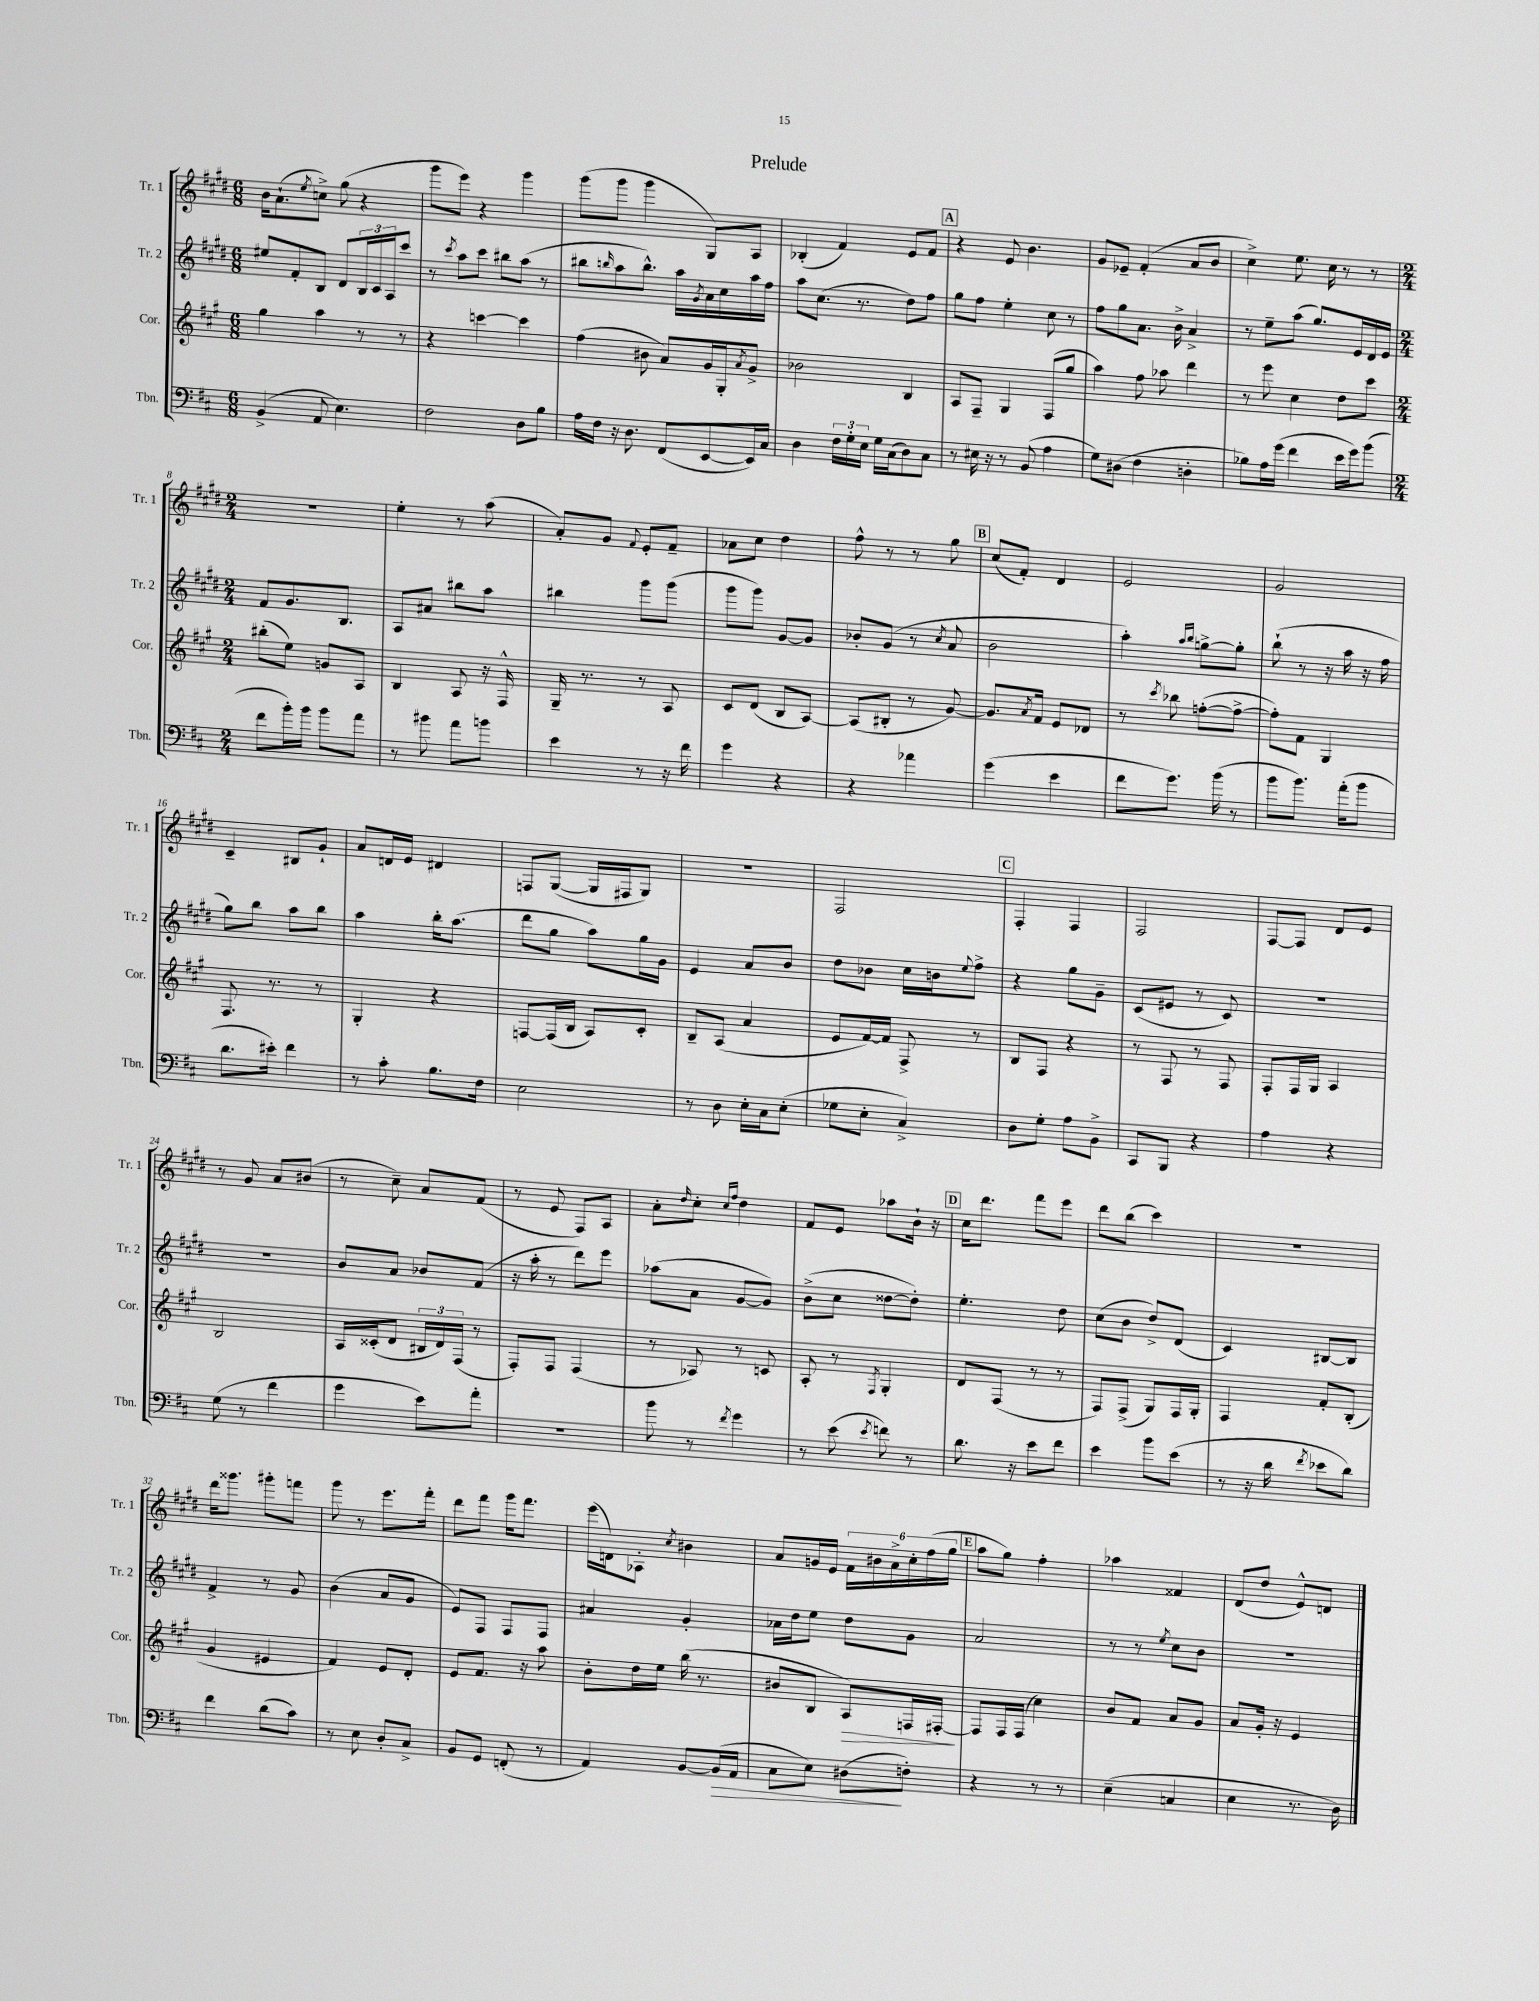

**kern	**dynam	**kern	**dynam	**kern	**kern
*part4	*part4	*part3	*part3	*part2	*part1
*staff4	*staff4	*staff3	*staff3	*staff2	*staff1
*I"Tbn.	*	*I"Cor.	*	*I"Tr. 2	*I"Tr. 1
*I'Tbn.	*	*I'Cor.	*	*I'Tr. 2	*I'Tr. 1
*clefF4	*	*clefG2	*	*clefG2	*clefG2
*k[f#c#]	*	*k[f#c#g#]	*	*k[f#c#g#d#]	*k[f#c#g#d#]
*M6/8	*	*M6/8	*	*M6/8	*M6/8
=1	=1	=1	=1	=1	=1
(4BB^/	.	4gg#\	.	8ee#X/L	16b\KL
.	.	.	.	.	(8.a`\
.	.	.	.	8f#'/	.
.	.	.	.	.	8qee/
8AA/	.	4aa\	.	8B/J	8ccn^\J)
4.E\)	.	.	.	8d#/L	(8gg#\
.	.	8r	.	24B/L	4r
.	.	.	.	24c#/	.
.	.	.	.	24A/J	.
.	.	8r	.	8ccc#/J	.
=2	=2	=2	=2	=2	=2
2F#\	.	4r	.	8r	8ggg#\L
.	.	.	.	8qccc#/	.
.	.	.	.	8aa\L	8eee\J)
.	.	[4cccn\	.	8ccc#\J	4r
.	.	.	.	8bb#X\L	.
8D\L	.	4ccc\]	.	(8aa\J	4ggg#\
8B\J	.	.	.	8r	.
=3	=3	=3	=3	=3	=3
16A\LL	.	(4ff#\	.	8bb#X\L	(8ggg#\L
16F#\JJ	.	.	.	.	.
.	.	.	.	16qqbbn/	.
16r	.	.	.	8aa\	8ggg#\J
8.D\	.	.	.	.	.
.	.	8b#X\	.	8.bb^^\J)	4ggg#\
(8FF#/L	.	8a/L)	.	.	.
.	.	.	.	16aa\LL	.
.	.	.	.	8qg#/	.
[8EE/	.	16g#/L	.	16a\	8G#/L)
.	.	16G#'/J	.	16cc#\	.
.	.	8qa/	.	.	.
16EE/L])	.	8g#^/J	.	16aa\	8A/J
16C#/JJ	.	.	.	16ff#\JJ	.
=4	=4	=4	=4	=4	=4
4D\	.	2b-X\	.	8aa\L	(4B-X'/
.	.	.	.	(8.cc#\J	.
24F#\LL	.	.	.	.	4f#/)
24G'\	.	.	.	.	.
.	.	.	.	8.r	.
24E\JJ	.	.	.	.	.
16G\LL	.	.	.	.	.
(16C#\J	.	.	.	.	.
8D\)	.	4B/	.	8dd#\L)	8e/L
8C#\J	.	.	.	8ff#\J	8f#/J
!!LO:REH:place=s1:t=A
=5	=5	=5	=5	=5	=5
8r	.	8A/L	.	8gg#\L	4r
16E#X\	.	8F#~/J	.	8ff#\J	.
16r	.	.	.	.	.
8r	.	4G#/	.	4ee'\	8e/
(8BB/	.	.	.	.	4.b\
4A\	.	(8F#/L	.	8cc#\	.
.	.	8gg#/J	.	8r	.
=6	=6	=6	=6	=6	=6
8G\L)	.	4aa\)	.	8ff#\L	8g#/L
(8D#X\J	.	.	.	8gg#\	8e-X~/J
4F#\	.	8ff#\	.	8.a\J	(4f#'/
.	.	8aa-X\	.	.	.
.	.	.	.	16b^\	.
4Dn'\	.	4ddd\	.	4a^/	8a/L
.	.	.	.	.	8b/J
=7	=7	=7	=7	=7	=7
8B-X\L)	.	8r	.	8r	4cc#^\)
16A\L	.	8eee\	.	8ee~\L	.
(16g\JJ	.	.	.	.	.
4f#\	.	4cc#\	.	(8aa\J	8.ee\
.	.	.	.	8.gg#/L)	.
.	.	.	.	.	16cc#\
16e\LL	.	8dd\L	.	.	8r
16g\J)	.	.	.	16e/L	.
(8b\J	.	8ccc#\J	.	16d#/	8r
.	.	.	.	16e/JJ	.
!!LO:LB:g=z
=8	=8	=8	=8	=8	=8
*M2/4	*	*M2/4	*	*M2/4	*M2/4
8f#\L	.	(8bb#X'\L	.	8f#/L	2r
16b'\L)	.	8ee\J)	.	8.g#/	.
16b\JJ	.	.	.	.	.
8b\L	.	8gn/L	.	.	.
.	.	.	.	8.B/J	.
8a\J	.	8A/J	.	.	.
=9	=9	=9	=9	=9	=9
8r	.	4B/	.	8A/L	4ee'\
8b#X\	.	.	.	8a#X/J	.
8a\L	.	8A/	.	8bb#X\L	8r
8bn\J	.	16r	.	8aa\J	(8aa\
.	.	16F#^^/	.	.	.
=10	=10	=10	=10	=10	=10
4e\	.	16G#~/	.	4bb#X\	8a'/L)
.	.	8.r	.	.	.
.	.	.	.	.	8g#/J
.	.	.	.	.	8qqf#/
8r	.	8r	.	8ggg#\L	8e'/L
16r	.	8A/	.	(8ggg#\J	8f#~/J
16f#\	.	.	.	.	.
=11	=11	=11	=11	=11	=11
4g\	.	8c#/L	.	8ggg#\L	8a-X\L
.	.	(8d/J	.	8ggg#\J)	8cc#\J
4r	.	8B/L	.	[8g#/L	4dd#\
.	.	[8A/J)	.	8g#/J]	.
=12	=12	=12	=12	=12	=12
4r	.	(8A/L]	.	8b-X'/L	8ff#^^\
.	.	8B#X'/J	.	(8g#/J	8r
4a-X\	.	8r	.	8r	8r
.	.	.	.	8qcc#/	.
.	.	[8g#/)	.	8a/	8gg#\
!!LO:REH:place=s1:t=B
=13	=13	=13	=13	=13	=13
(4g\	.	8.g#/L]	.	2b\	(8cc#/L
.	.	.	.	.	8f#'/J)
.	.	8qa/	.	.	.
.	.	16f#/Jk	.	.	.
4e\	.	8e/L	.	.	4d#/
.	.	8d-X/J	.	.	.
=14	=14	=14	=14	=14	=14
8f#\L	.	8r	.	4aa'\)	2e/
.	.	8qccc#/	.	.	.
8.g\J)	.	8bb-X\	.	.	.
.	.	.	.	16qqaa/LL	.
.	.	.	.	16qqbb/JJ	.
.	.	([8ffn'\L	.	[8ggn^\L	.
(16b\	.	.	.	.	.
8r	.	8ff^\J_	.	8gg'\J]	.
=15	=15	=15	=15	=15	=15
8b\L	.	8ff'\L])	.	(8bb`\	2g#/
8.b\J)	.	8f#\J	.	8r	.
.	.	4G#/	.	16r	.
(16a'\KL	.	.	.	16aa\	.
8b\J	.	.	.	16r	.
.	.	.	.	16ff#\	.
!!LO:LB:g=z
=16	=16	=16	=16	=16	=16
8.d\L	.	8.F#/	.	8gg#\L)	4c#~/
.	.	.	.	8bb\J	.
16e#X'\Jk)	.	8.r	.	.	.
4f#\	.	.	.	8aa\L	8B#X/L
.	.	8r	.	8bb\J	8g#`/J
=17	=17	=17	=17	=17	=17
8r	.	4G#'/	.	4aa\	8a/L
8c#'\	.	.	.	.	16dn/L
.	.	.	.	.	16e/JJ
8.B\L	.	4r	.	16bb'\KL	4d#X/
.	.	.	.	(8.aa\J	.
16F#\Jk	.	.	.	.	.
=18	=18	=18	=18	=18	=18
2E\	.	[8Fn/L	.	8ddd#\L	8Fn/L
.	.	(16F/L]	.	8gg#\J	([8G#/J
.	.	16B/JJ	.	.	.
.	.	8A/L)	.	8aa\L)	16G#/LL]
.	.	.	.	.	16F#X/J
.	.	8c#'/J	.	16gg#\L	8G#/J)
.	.	.	.	16g#\JJ	.
=19	=19	=19	=19	=19	=19
8r	.	8B~/L	.	4e/	2r
8D\	.	(8A/J	.	.	.
16E'\LL	.	4a/	.	8a/L	.
16C#\J	.	.	.	.	.
(8E'\J	.	.	.	8b/J	.
=20	=20	=20	=20	=20	=20
8G-X\L	.	8e/L	.	8dd#\L	2F#/
8E'\J	.	[16f#/L)	.	8b-X\J	.
.	.	16f#/JJ]	.	.	.
4C#^/)	.	8F#^/	.	16cc#\LL	.
.	.	.	.	16bn\J	.
.	.	.	.	8qqee/	.
.	.	8r	.	8ff#^\J	.
!!LO:REH:place=s1:t=C
=21	=21	=21	=21	=21	=21
8D\L	.	8B/L	.	4r	4F#'/
8G'\J	.	8F#/J	.	.	.
8A\L	.	4r	.	8gg#\L	4F#/
8BB^\J	.	.	.	8g#~\J	.
=22	=22	=22	=22	=22	=22
8CC#/L	.	8r	.	(8c#/L	2F#/
8BBB/J	.	8F#/	.	8e#X/J	.
4r	.	8r	.	8r	.
.	.	8F#/	.	8c#/)	.
=23	=23	=23	=23	=23	=23
4A\	.	8F#'/L	.	2r	[8F#/L
.	.	16F#/L	.	.	8F#/J]
.	.	16G#/JJ	.	.	.
4r	.	4A/	.	.	8d#/L
.	.	.	.	.	8e/J
!!LO:LB:g=z
=24	=24	=24	=24	=24	=24
(8G\	.	2B/	.	2r	8r
8r	.	.	.	.	8g#/
4f#\	.	.	.	.	8a/L
.	.	.	.	.	(8b#X/J
=25	=25	=25	=25	=25	=25
4g\	.	16A/LL	.	8b/L	8r
.	.	(16c##X'/J	.	.	.
.	.	8d/J	.	8a/J	8cc#~\)
8e\L)	.	24B#X/LL	.	8b-X/L	8a/L
.	.	24d/)	.	.	.
.	.	(24F#/JJ	.	.	.
8a'\J	.	8r	.	(8f#/J	(8f#/J
=26	=26	=26	=26	=26	=26
2r	.	8F#'/L)	.	16r	8r
.	.	.	.	16aa'\	.
.	.	8F#/J	.	8r	8e/
.	.	(4F#/	.	8ddd#\L)	8F#/L)
.	.	.	.	8eee\J	8A/J
=27	=27	=27	=27	=27	=27
8b\	.	8r	.	(8aa-X\L	8a'\L
.	.	.	.	.	16qqdd#/
8r	.	8A-X/)	.	8a\J	8cc#'\J
.	.	.	.	.	16qqcc#/LL
8qf#/	.	.	.	.	16qqff#/JJ
4g\	.	8r	.	[8g#/L	4dd#\
.	.	8cn/	.	8g#/J])	.
=28	=28	=28	=28	=28	=28
8r	.	8A'/	.	(8b^\L	8f#/L
(8e\	.	8r	.	8cc#\J	8e/J
8qe/	.	8qF#/	.	.	.
8fn\)	.	4G#'/	.	[8dd##X\L	8aa-X\L
8r	.	.	.	8dd##'\J])	16b`\Jk
.	.	.	.	.	16r
!!LO:REH:place=s1:t=D
=29	=29	=29	=29	=29	=29
8.d\	.	8d/L	.	4.ee'\	16cc#\KL
.	.	.	.	.	8.ddd#\J
.	.	(8F#/J	.	.	.
16r	.	.	.	.	.
8e\L	.	8r	.	.	8fff#\L
8f#\J	.	8r	.	8dd#\	8eee\J
=30	=30	=30	=30	=30	=30
4e\	.	8F#/L)	.	(8cc#\L	8ddd#\L
.	.	(8F#^/J	.	8b\J	(8bb\J
8b\L	.	8G#/L)	.	8dd#^/L)	4ccc#\)
(8e\J	.	16F#/L	.	(8d#/J	.
.	.	16G#'/JJ	.	.	.
=31	=31	=31	=31	=31	=31
8r	.	4F#/	.	4c#/)	2r
16r	.	.	.	.	.
16d\	.	.	.	.	.
8qf#/	.	.	.	.	.
8e-X\L	.	8f#'/L	.	[8B#X/L	.
8d\J)	.	(8B'/J	.	8B#/J]	.
!!LO:LB:g=z
=32	=32	=32	=32	=32	=32
4f#\	.	4g#/	.	4f#^/	16ddd#\KL
.	.	.	.	.	8.ggg##X\J
(8d\L	.	4e#X/	.	8r	8ggg#X'\L
8c#\J)	.	.	.	8g#/	8fffn\J
=33	=33	=33	=33	=33	=33
8r	.	4f#/)	.	(4b\	8ggg#\
8E\	.	.	.	.	8r
8D'/L	.	8e/L	.	8a/L	8.eee\L
8C#^/J	.	8d'/J	.	8g#/J	.
.	.	.	.	.	16fff#'\Jk
=34	=34	=34	=34	=34	=34
8BB/L	.	8e/L	.	8e/L)	8ddd#\L
8GG/J	.	8.f#/J	.	8F#/J	8fff#\J
(8FFn'/	.	.	.	8F#/L	16ggg#\KL
.	.	16r	.	.	8.fff#\J
8r	.	8aa\	.	8F#/J	.
=35	=35	=35	=35	=35	=35
4AA/)	.	8b'\L	.	4a#X/	(16eee\LL
.	.	.	.	.	16dn\J)
.	.	16dd\L	.	.	8A-X'\J
.	.	16ee\JJ	.	.	.
.	.	.	.	.	8qcc#/
[8BB/L	.	(16bb\	.	4g#'/	4b#X\
.	.	8.r	.	.	.
!	!LO:HP:b	!	!	!	!
(16BB/L]	>	.	.	.	.
16AA/JJ	.	.	.	.	.
=36	=36	=36	=36	=36	=36
8C#\L	.	8b#X/L	.	16a-X\LL	8a/L
.	.	.	.	16dd#\J	.
8E\J)	.	8B/J	.	8ee\J	16gn/L
.	.	.	.	.	16e/JJ
!	!	!	!LO:HP:b	!	!
(8D#X\L	.	8A/L)	>	8dd#\L	24f#\LL
.	.	.	.	.	24b#X\
.	.	.	.	.	24a^\
8Fn'\J)	]	16Fn/L	.	8g#\J	24cc#'\
.	.	.	.	.	(24ff#\
.	.	[16F#X'/JJ	.	.	.
.	.	.	.	.	24gg#\JJ
.	.	.	]	.	.
!!LO:REH:place=s1:t=E
=37	=37	=37	=37	=37	=37
4r	.	8F#/L]	.	2a/	8aa\L
.	.	16F#/L	.	.	8gg#\J)
.	.	(16F#/JJ	.	.	.
8r	.	4cc#\)	.	.	4ff#'\
8r	.	.	.	.	.
=38	=38	=38	=38	=38	=38
(4E~\	.	8b/L	.	8r	4aa-X\
.	.	8f#/J	.	8r	.
.	.	.	.	8qee/	.
4Cn/	.	8a/L	.	8cc#\L	4f##X/
.	.	8g#/J	.	8b\J	.
=39	=39	=39	=39	=39	=39
4E\	.	8a/L	.	2r	(8d#/L
.	.	16g#'/Jk	.	.	8dd#/J
.	.	16r	.	.	.
8.r	.	4e/	.	.	8e^^/L)
.	.	.	.	.	8dn/J
16D\)	.	.	.	.	.
==	==	==	==	==	==
*-	*-	*-	*-	*-	*-
